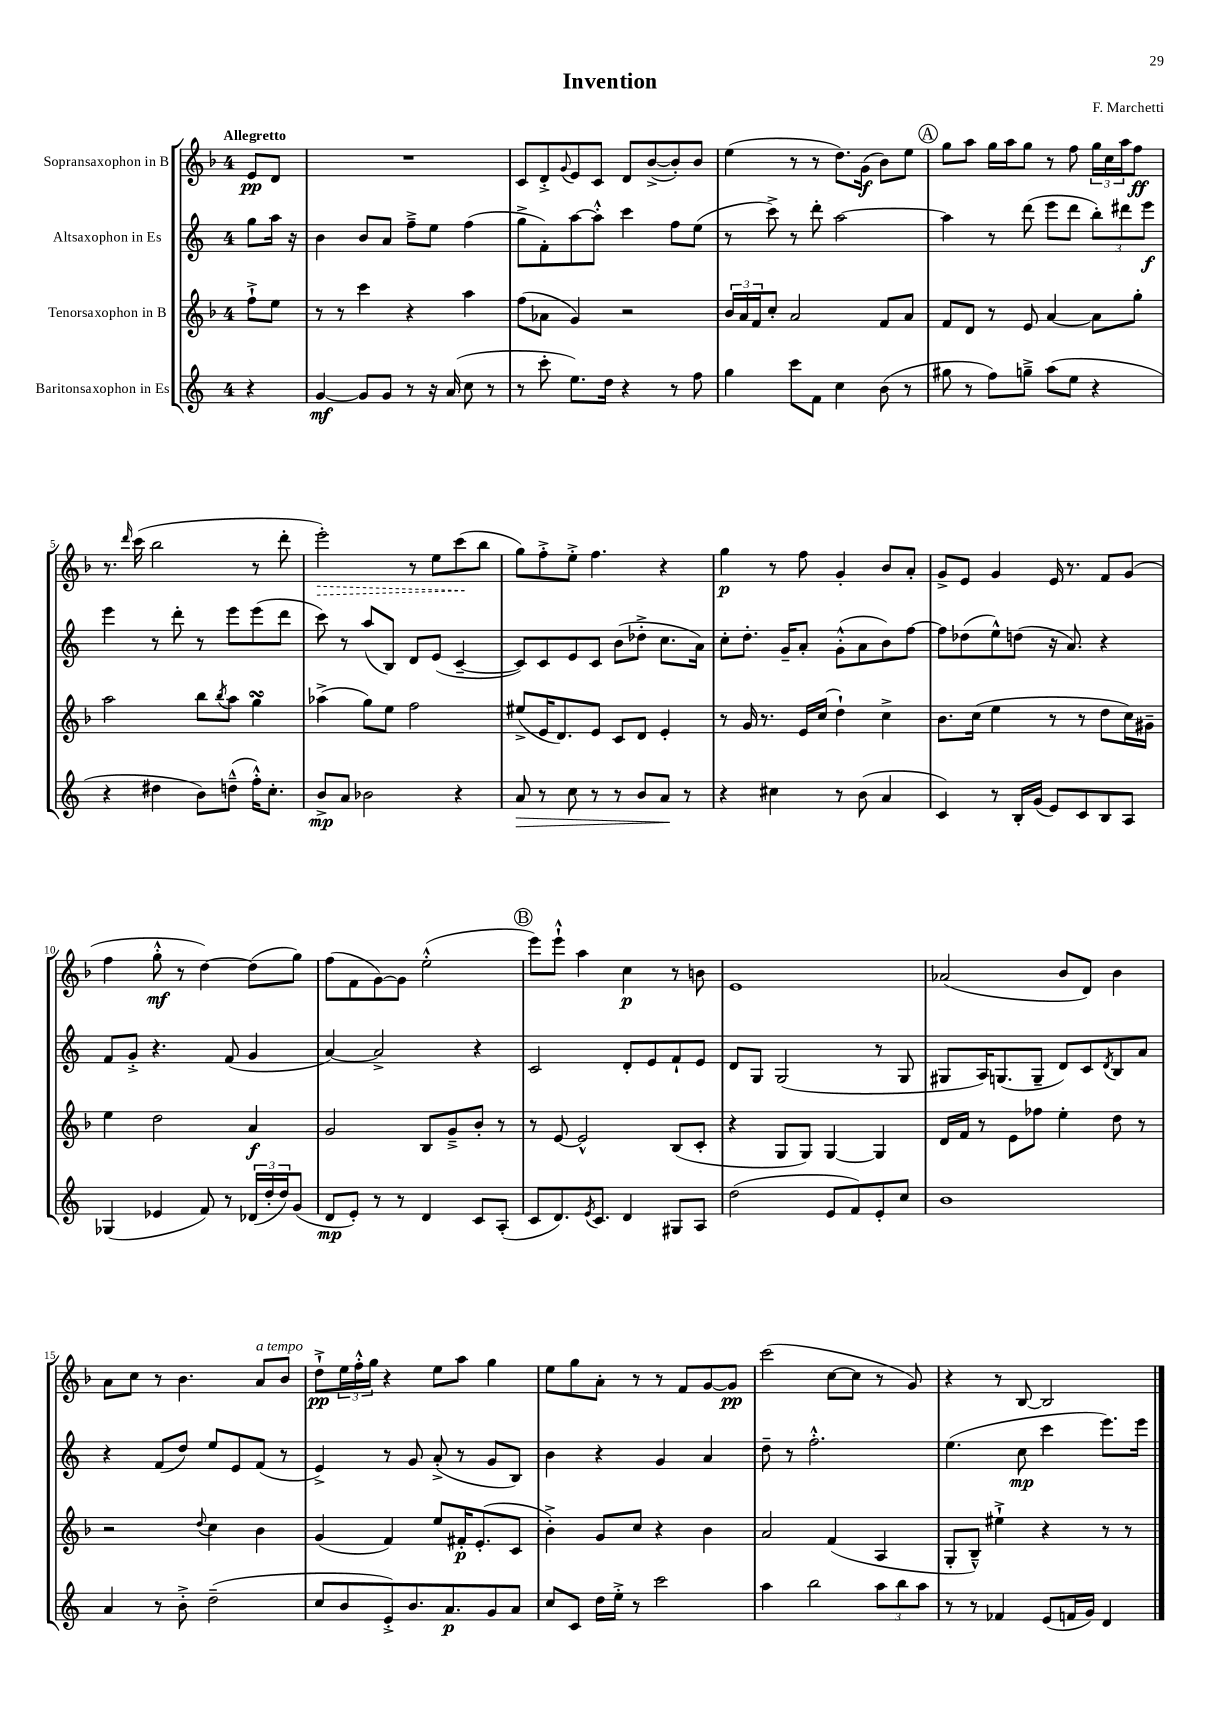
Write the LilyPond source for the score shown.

\header { title = "Invention" composer = "F. Marchetti" }
<<
\new StaffGroup <<
\new Staff = "s0" \with { instrumentName = "Sopransaxophon in B" } {
    \clef treble \key f \major \once \override Staff.TimeSignature.style = #'single-digit \time 4/4 \partial 4 \tempo "Allegretto"
    e'8\pp d'8 |
    R1 |
    c'8 d'8-.-> \appoggiatura { g'8 } e'8 c'8 d'8 bes'8~->( bes'8-.) bes'8 |
    e''4( r8 r8 d''8.) g'16\f( bes'8) e''8 |
    \mark \markup { \circle "A" } g''8 a''8 g''16 a''16 g''8 r8 f''8 \tuplet 3/2 { g''16 c''16 a''16 } f''8\ff |
    r8. \grace { d'''16 } c'''16( bes''2 r8 d'''8-. |
    \once \override Hairpin.style = #'dashed-line e'''2-.\>) r8 e''8 c'''8\!( bes''8 |
    g''8) f''8-.-> e''8-.-> f''4. r4 |
    g''4\p r8 f''8 g'4-. bes'8 a'8-. |
    g'8-> e'8 g'4 e'16 r8. f'8 g'8( |
    f''4 g''8-.-^\mf r8 d''4~) d''8( g''8) |
    f''8( f'8 g'8~) g'8 e''2-.-^( |
    \mark \markup { \circle "B" } e'''8) e'''8-!-^ a''4 c''4\p r8 b'8 |
    e'1 |
    aes'2( bes'8 d'8) bes'4 |
    a'8 c''8 r8 bes'4. a'8^\markup { \italic "a tempo" } bes'8 |
    d''8-!->\pp \tuplet 3/2 { e''16 f''16-.-^ g''16 } r4 e''8 a''8 g''4 |
    e''8 g''8 a'8-. r8 r8 f'8 g'8~ g'8\pp |
    c'''2( c''8~ c''8 r8 g'8) |
    r4 r8 bes8~ bes2 \bar "|." |
}
\new Staff = "s1" \with { instrumentName = "Altsaxophon in Es" } {
    \clef treble \key c \major \once \override Staff.TimeSignature.style = #'single-digit \time 4/4 \partial 4
    g''8 a''16 r16 |
    b'4 b'8 a'8 f''8---> e''8 f''4( |
    g''8-> f'8-.) a''8~ a''8-.-^ c'''4 f''8 e''8( |
    r8 c'''8->) r8 d'''8-. a''2~ |
    \mark \markup { \circle "A" } a''4 r8 d'''8( e'''8 d'''8 \tuplet 3/2 { b''8-.) dis'''8 e'''8\f } |
    e'''4 r8 d'''8-. r8 e'''8 e'''8( d'''8 |
    c'''8) r8 a''8( b8) d'8 e'8( c'4~-- |
    c'8) c'8 e'8 c'8 b'8( des''8-.-> c''8. a'16) |
    c''8-. d''8.-. g'16-- a'8-. g'8-.-^( a'8 b'8) f''8~ |
    f''8 des''8( e''8-^) d''8( r16 a'8.) r4 |
    f'8 g'8-.-> r4. f'8( g'4 |
    a'4~) a'2-> r4 |
    \mark \markup { \circle "B" } c'2 d'8-. e'8 f'8-! e'8 |
    d'8 g8 g2( r8 g8 |
    gis8 a16) g8.( g8-- d'8) c'8 \acciaccatura { d'8 } b8 a'8 |
    r4 f'8( d''8) e''8 e'8 f'8( r8 |
    e'4->) r8 g'8 a'8-.->( r8 g'8 b8) |
    b'4 r4 g'4 a'4 |
    d''8-- r8 f''2.-.-^ |
    e''4.( c''8\mp c'''4 e'''8.) e'''16 \bar "|." |
}
\new Staff = "s2" \with { instrumentName = "Tenorsaxophon in B" } {
    \clef treble \key f \major \once \override Staff.TimeSignature.style = #'single-digit \time 4/4 \partial 4
    f''8-!-> e''8 |
    r8 r8 c'''4 r4 a''4 |
    f''8( aes'8 g'4) r2 |
    \tuplet 3/2 { bes'16 a'16 f'16 } c''8-. a'2 f'8 a'8 |
    \mark \markup { \circle "A" } f'8 d'8 r8 e'8 a'4~ a'8 g''8-. |
    a''2 bes''8 \acciaccatura { bes''8 } a''8 g''4\turn |
    aes''4->( g''8) e''8 f''2 |
    eis''8->( e'16 d'8.) e'8 c'8 d'8 e'4-. |
    r8 g'16 r8. e'16 c''16( d''4-!) c''4-> |
    bes'8. c''16( e''4 r8 r8 d''8 c''16) gis'16-- |
    e''4 d''2 a'4\f |
    g'2 bes8 g'8---> bes'8-. r8 |
    \mark \markup { \circle "B" } r8 e'8~ e'2-^ bes8( c'8-. |
    r4 g8 g8) g4~ g4 |
    d'16 f'16 r8 e'8 fes''8 e''4-. d''8 r8 |
    r2 \appoggiatura { d''8 } c''4 bes'4 |
    g'4( f'4) e''8 fis'16-.\p e'8.-.( c'8 |
    bes'4-.->) g'8 c''8 r4 bes'4 |
    a'2 f'4( a4 |
    g8-. bes8---^) eis''4-!-> r4 r8 r8 \bar "|." |
}
\new Staff = "s3" \with { instrumentName = "Baritonsaxophon in Es" } {
    \clef treble \key c \major \once \override Staff.TimeSignature.style = #'single-digit \time 4/4 \partial 4
    r4 |
    g'4~\mf g'8 g'8 r8 r16 a'16( c''8 r8 |
    r8 c'''8-. e''8.) d''16 r4 r8 f''8 |
    g''4 c'''8 f'8 c''4 b'8( r8 |
    \mark \markup { \circle "A" } gis''8 r8 f''8) g''8---> a''8( e''8 r4 |
    r4 dis''4 b'8) d''8---^( f''16-.-^) c''8.-. |
    b'8->\mp a'8 bes'2 r4 |
    a'8\> r8 c''8 r8 r8 b'8 a'8\! r8 |
    r4 cis''4 r8 b'8( a'4 |
    c'4) r8 b16-. g'16( e'8) c'8 b8 a8 |
    ges4( ees'4 f'8) r8 \tuplet 3/2 { des'16( d''16-. d''16) } g'8( |
    d'8\mp e'8-.) r8 r8 d'4 c'8 a8-.( |
    \mark \markup { \circle "B" } c'8 d'8.) \acciaccatura { e'8 } c'8. d'4 gis8 a8 |
    d''2( e'8 f'8) e'8-. c''8 |
    b'1 |
    a'4 r8 b'8-.-> d''2--( |
    c''8 b'8 e'8-.->) b'8. a'8.\p g'8 a'8 |
    c''8 c'8 d''16 e''16-.-> r8 c'''2 |
    a''4 b''2 \tuplet 3/2 { a''8 b''8 a''8 } |
    r8 r8 fes'4 e'8( f'16 g'16) d'4 \bar "|." |
}
>>
>>
